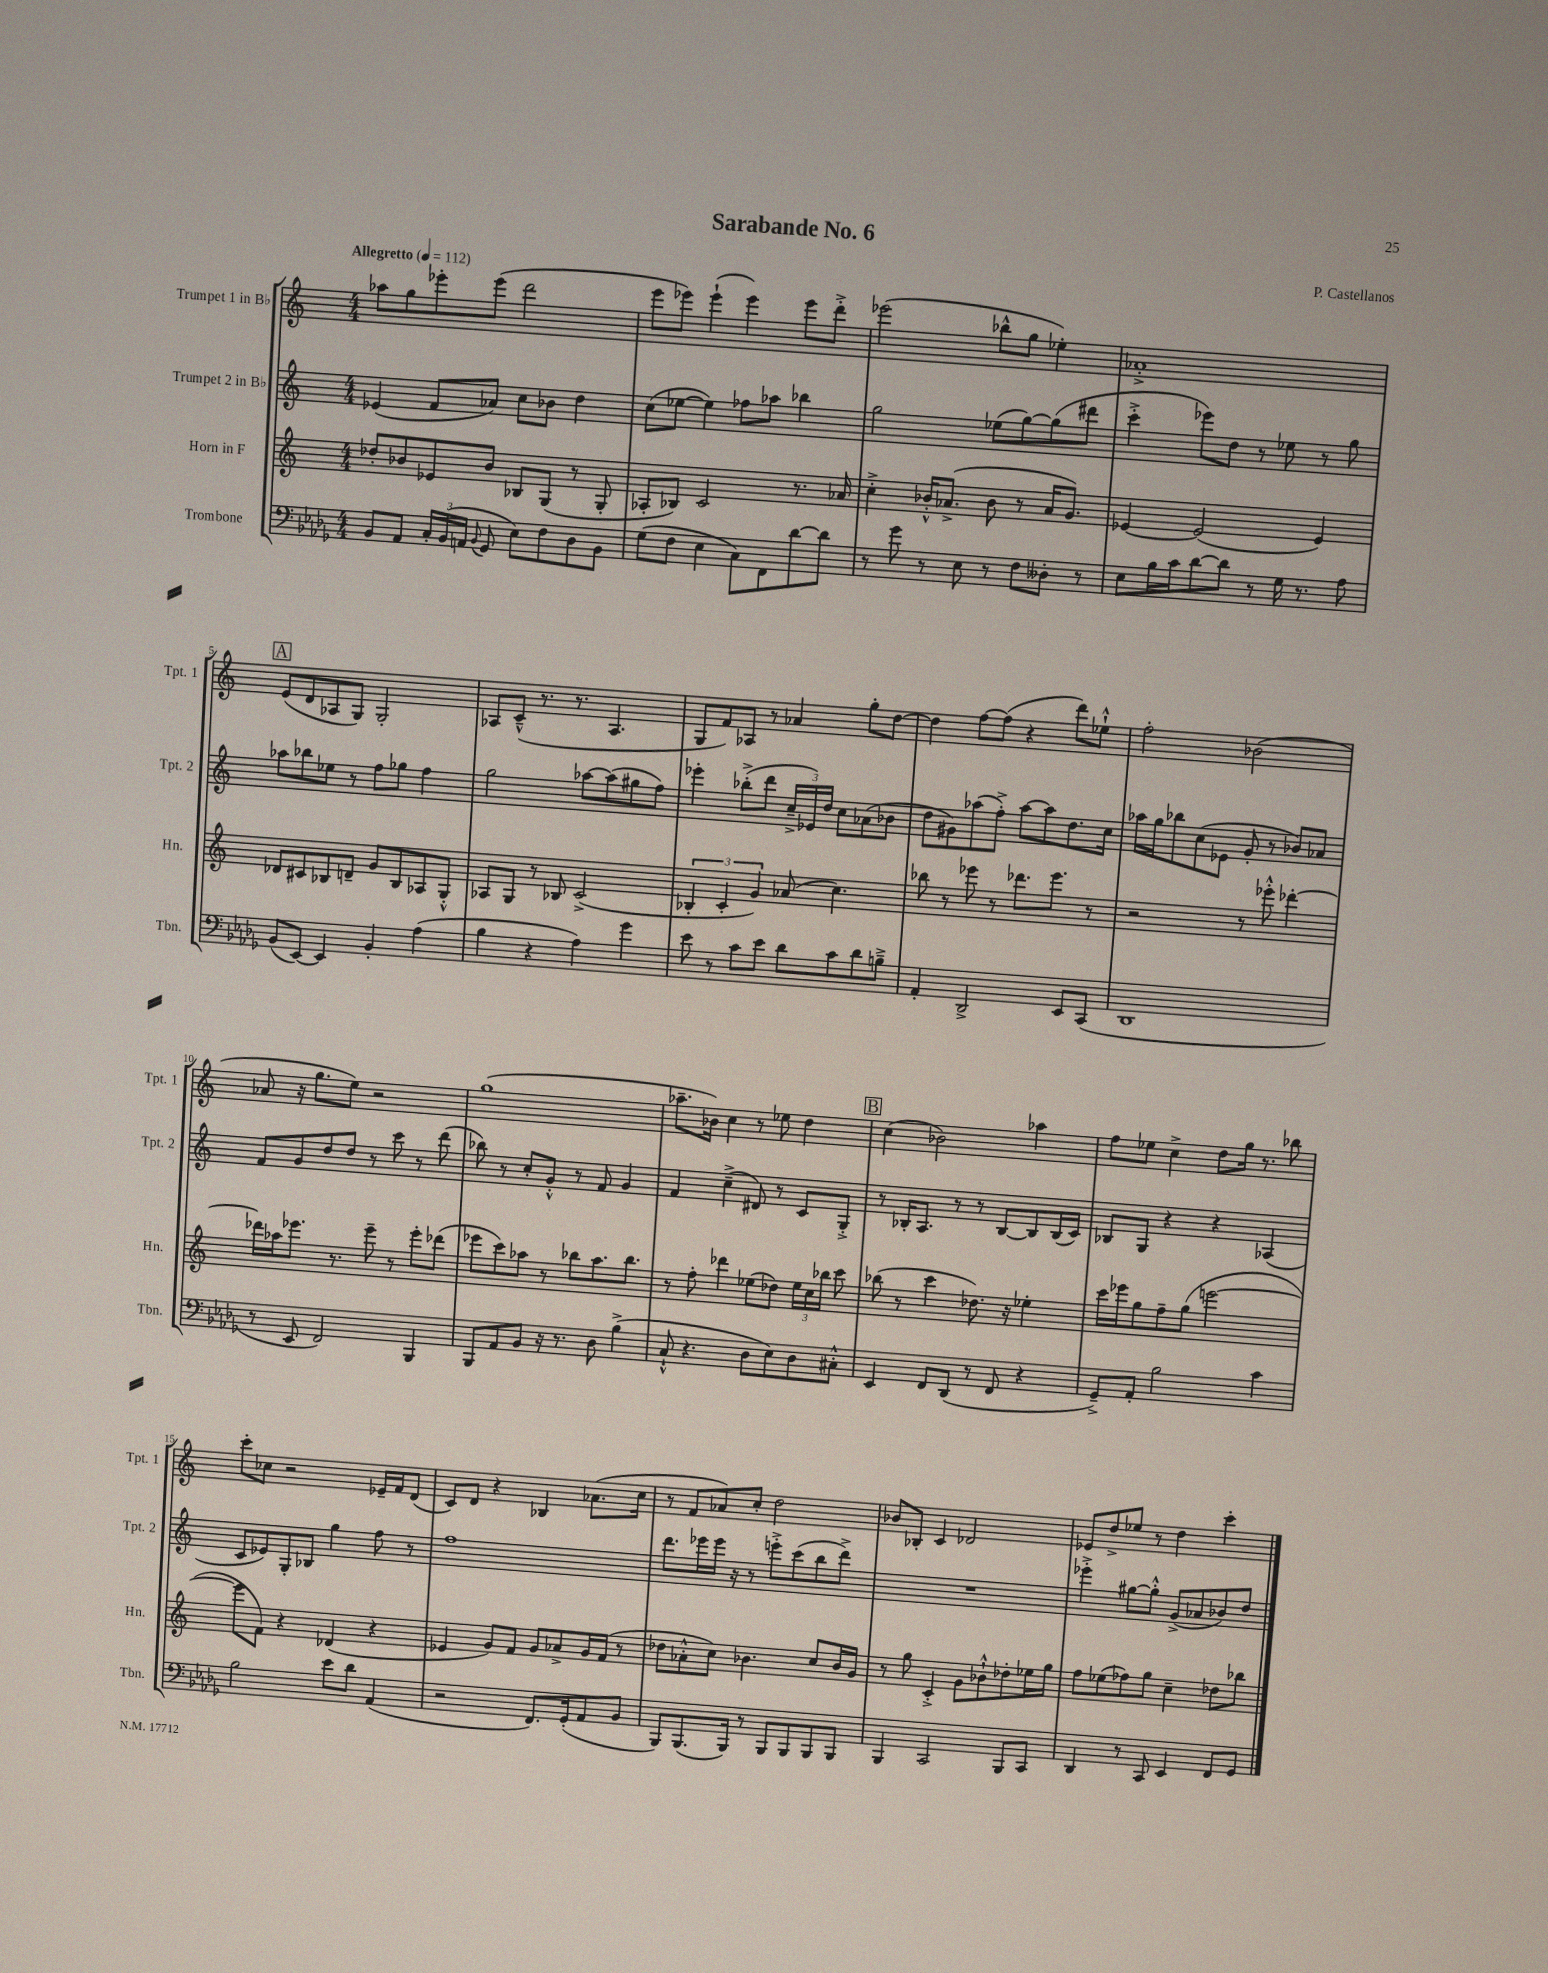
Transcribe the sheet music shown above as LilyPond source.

\header { title = "Sarabande No. 6" composer = "P. Castellanos" }
<<
\new StaffGroup <<
\new Staff = "s0" \with { instrumentName = "Trumpet 1 in Bb" shortInstrumentName = "Tpt. 1" } {
    \clef treble \key c \major \numericTimeSignature \time 4/4 \tempo "Allegretto" 4 = 112
    \autoBeamOff aes''8[ g''8 ees'''8-. ees'''8]( d'''2 |
    e'''8[ ees'''8]) ees'''4-!( ees'''4) ees'''8[ d'''8]-.-> |
    ees'''2( bes''8[-^ g''8] ees''4-.) |
    aes'1-.-> |
    \mark \markup { \box "A" } e'8[( d'8 aes8 g8]) g2-. |
    aes8[ c'8]---^( r8. r8. aes4. |
    g8[ f'8) aes8] r8 aes'4 g''8[-. d''8]~ |
    d''4 f''8[~ f''8]( r4 d'''8[) ees''8]-!-^ |
    f''2-. bes'2( |
    aes'8 r16 g''8.[ e''8]) r2 |
    g''1( |
    aes''8.[-- bes'16]) c''4 r8 ees''8 d''4 |
    \mark \markup { \box "B" } c''4( bes'2) aes''4 |
    f''8[ ees''8] c''4-> d''8[ g''16] r8. bes''8 |
    c'''8[-. ces''8] r2 ees'16[-- f'16 d'8]( |
    c'8[) d'8] r4 bes4 aes'8.[( c''16] |
    r8 f'8[ aes'8) c''8]-. d''2 |
    bes'8[ bes8]-. c'4 des'2 |
    ees'8[ d''8-> ees''8] r8 d''4 c'''4-. \bar "|." |
}
\new Staff = "s1" \with { instrumentName = "Trumpet 2 in Bb" shortInstrumentName = "Tpt. 2" } {
    \clef treble \key c \major \numericTimeSignature \time 4/4
    \autoBeamOff ees'4( f'8[ aes'8]) c''8[ bes'8] d''4 |
    c''8[( ees''8]~ ees''4) fes''8[ aes''8] bes''4 |
    g''2 ees''8[( g''8~) g''8( dis'''8] |
    c'''4-.-> ees'''8[) d''8] r8 ees''8 r8 g''8 |
    \mark \markup { \box "A" } aes''8[ bes''8 ees''8] r8 f''8[ ges''8] f''4 |
    g''2 aes''8[~ aes''8( gis''8 f''8]) |
    ees'''4-. bes''8[-.->( d'''8] \tuplet 3/2 { c''16[---> ees'16) d''16] } c''8[ aes'8( bes'8] |
    d''8[ gis'8) aes''8( f''8]-.->) aes''8[~ aes''8 d''8. c''16] |
    aes''16[ g''16 bes''8 c''8( ees'8] g'8-. r8 bes'8[) aes'8] |
    f'8[ g'8 d''8 d''8] r8 c'''8 r8 d'''8( |
    bes''8) r8 c''8[-. g'8]-.-^ r8 f'8 g'4 |
    f'4 c''4--->( dis'8) r8 c'8[ g8]-.-> |
    \mark \markup { \box "B" } r8 bes16[-. a8.] r8 r8 bes8[~ bes8 bes16( c'16]) |
    bes8[ g8] r4 r4 aes4( |
    c'8[ ees'8) g8-. bes8] g''4 f''8 r8 |
    f''1 |
    d'''8.[ ees'''16 ees'''16] r16 r8 e'''8[-.-> c'''8( b''8 d'''8]->) |
    R1 |
    ees'''4-.-> gis''8[~ gis''8]-.-^ g'8[->( aes'8 bes'8) d''8] \bar "|." |
}
\new Staff = "s2" \with { instrumentName = "Horn in F" shortInstrumentName = "Hn." } {
    \clef treble \key c \major \numericTimeSignature \time 4/4
    \autoBeamOff des''8[-. bes'8 ees'8 bes'8] bes8[ g8]( r8 g8-. |
    aes8[-. bes8]) c'2 r8. aes'16 |
    c''4-.-> bes'16[-.-^ aes'8.]->( bes'8 r8 aes'16[ g'8.]) |
    ees'4~ ees'2( ees'4) |
    \mark \markup { \box "A" } des'8[ cis'8 bes8 d'8]-- g'8[ bes8 aes8 g8]-.-^ |
    aes8[ g8] r8 bes8 c'2->( |
    \tuplet 3/2 { bes4-. c'4-. g'4) } aes'8( c''4.) |
    bes''8 r8 ees'''8 r8 des'''8.[ ees'''8.] r8 |
    r2 r8 ees'''8-.-^ des'''4~-. |
    des'''16[ aes''16 ees'''8.] r8. ees'''8-- r8 ees'''8[-. des'''8]( |
    ees'''8[ c'''8) aes''8] r8 bes''8[ aes''8. bes''8.] |
    r8 f''8-. des'''4 ees''8[( des''8]) \tuplet 3/2 { ees''16[ c''16 bes''16] } c'''8 |
    \mark \markup { \box "B" } bes''8( r8 c'''4 des''8.) r16 ees''4-. |
    c'''16[ ees'''16 g''8 f''8-- g''8]( e'''2~ |
    e'''8[ f'8]) r4 des'4( r4 |
    ees'4 g'8[) f'8] g'8[ aes'8-> g'16 f'16]( r8 |
    des''8[ aes'8-.-^ c''8]) bes'4. c''8[ bes'16 g'16] |
    r8 g''8 c'4-.-> g'8[ bes'8-!-^ des''8-. ees''16 g''16] |
    f''8[ ees''8( fes''8) g''8] c''4-- des''8[ bes''8] \bar "|." |
}
\new Staff = "s3" \with { instrumentName = "Trombone" shortInstrumentName = "Tbn." } {
    \clef bass \key des \major \numericTimeSignature \time 4/4
    \autoBeamOff bes,8[ aes,8] \tuplet 3/2 { c16[-. bes,16( a,16] } \appoggiatura { bes,8 } ges,8 ees8[) f8 des8 bes,8] |
    ges8[( f8] ees4 c8[) f,8 des'8~ des'8] |
    r8 ges'8 r8 ees8 r8 f8[ deses8]-. r8 |
    ees8[ bes16 c'16 des'8~ des'8] r8 ges16 r8. aes8 |
    \mark \markup { \box "A" } bes,8[( ees,8]~) ees,4 bes,4-. aes4( |
    bes4 r4 aes4) ges'4 |
    ees'8 r8 c'8[ ees'8] des'8[ c'8 des'8 b8]---> |
    aes,4-. des,2-> ees,8[ c,8]( |
    des,1 |
    r8 ees,8 f,2) bes,,4 |
    bes,,8[ aes,8 bes,8] r16 r8. des8 bes4->( |
    c8-!-^ r4. des8[ ees8) des8 cis8]-.-^ |
    \mark \markup { \box "B" } ees,4 f,8[ des,8]( r8 f,8 r4 |
    ges,8[--->) aes,8]-. bes2 c'4 |
    bes2 ees'8[ des'8] aes,4( |
    r2 f,8.[) ges,16-.( aes,8 bes,8] |
    bes,,8[) bes,,8.( bes,,16]) r8 bes,,8[ bes,,8 bes,,8 bes,,8] |
    bes,,4 c,2 bes,,8[ c,8] |
    des,4 r8 c,8 ees,4 f,8[ ges,8] \bar "|." |
}
>>
>>
